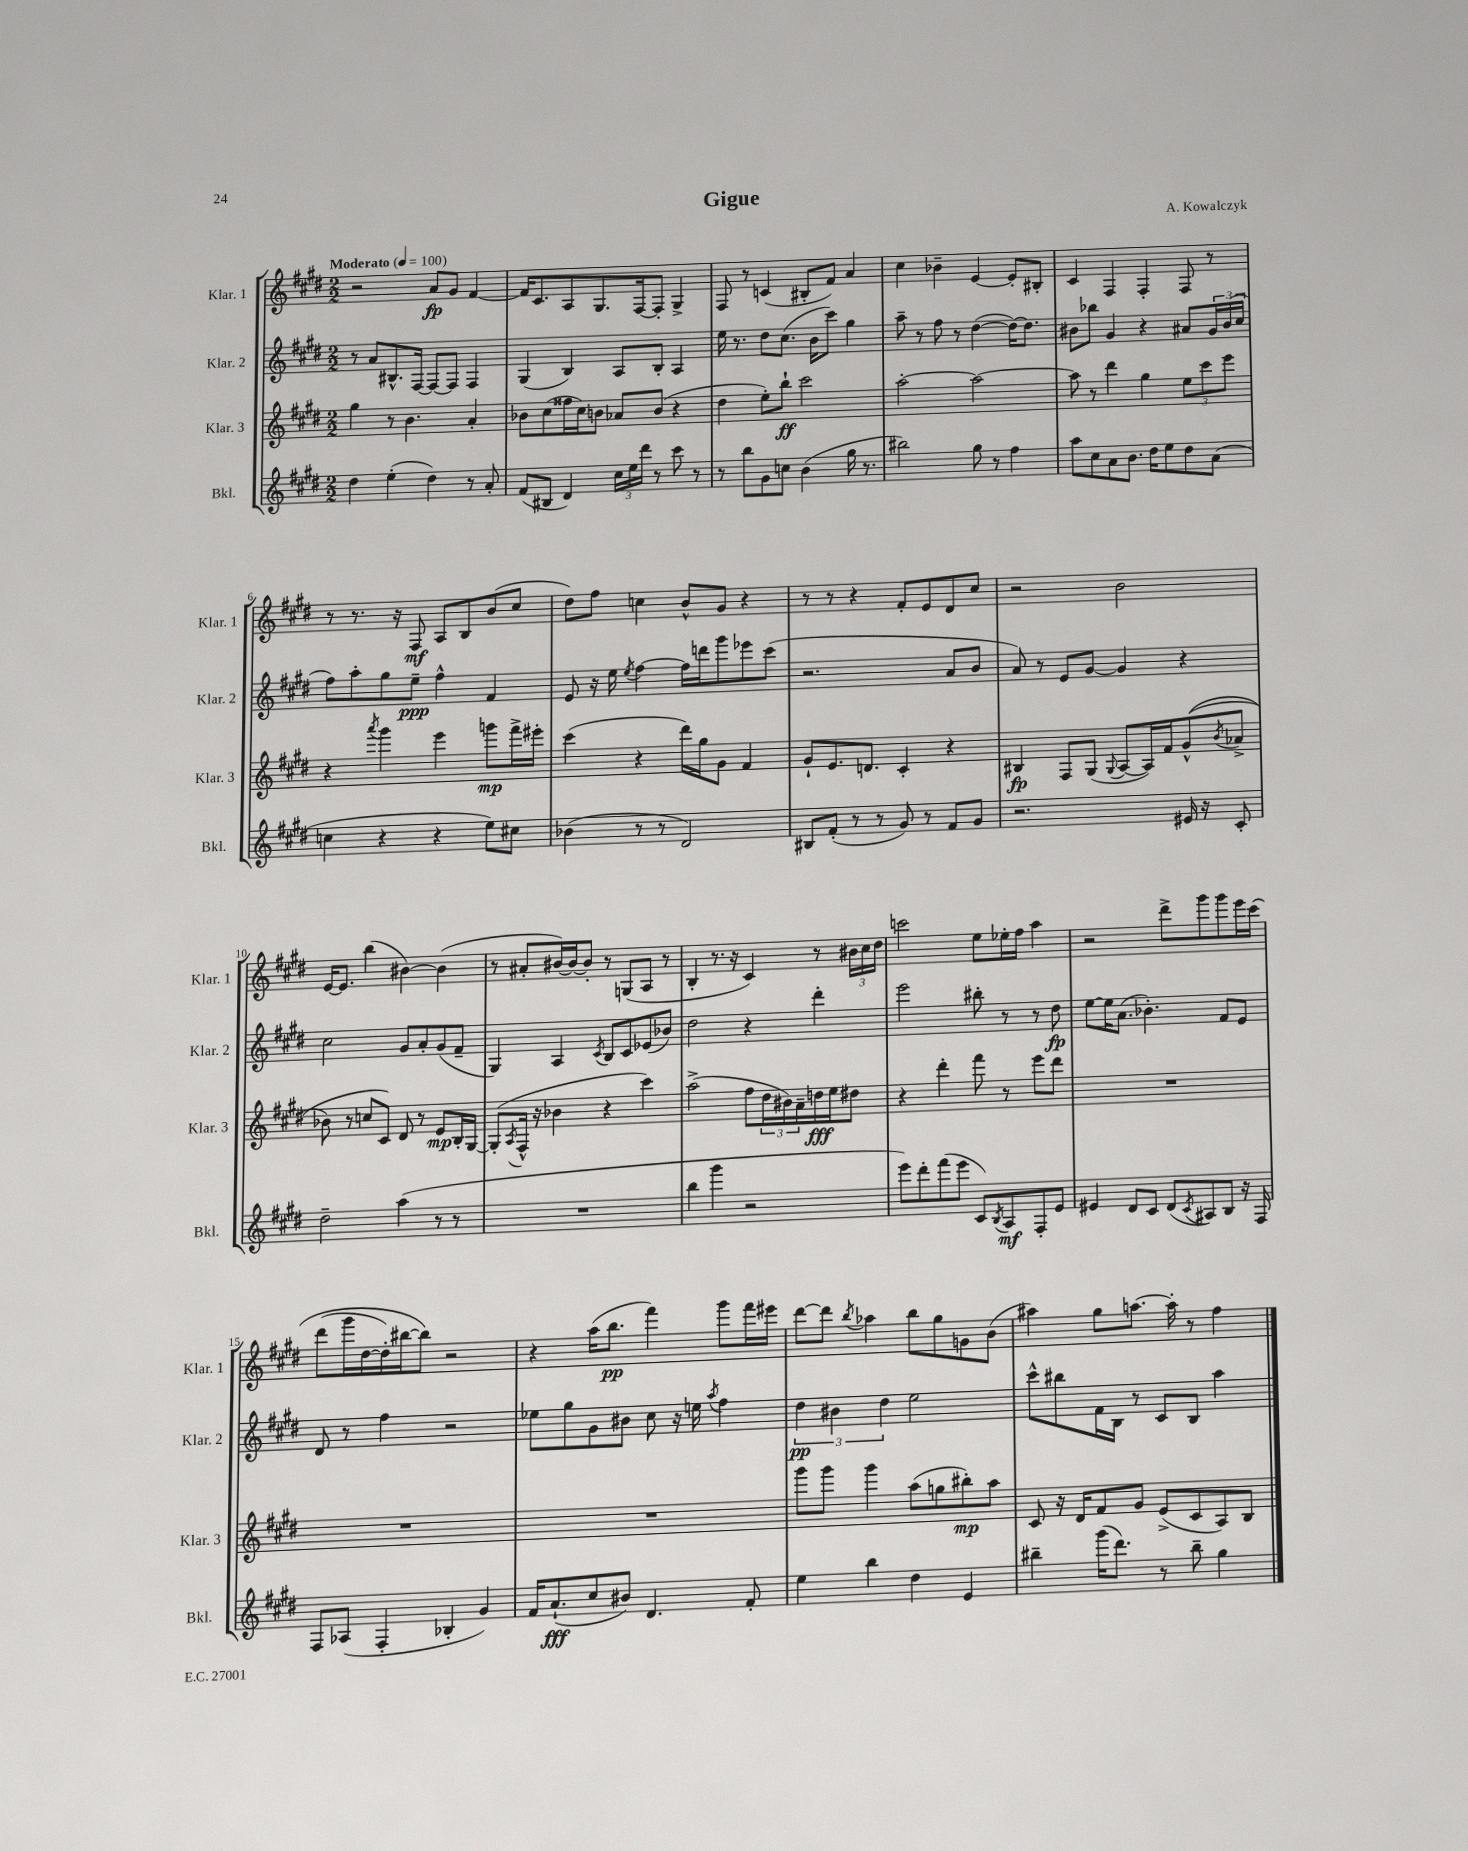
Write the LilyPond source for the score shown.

\header { title = "Gigue" composer = "A. Kowalczyk" }
<<
\new StaffGroup <<
\new Staff = "s0" \with { instrumentName = "Klar. 1" shortInstrumentName = "Klar. 1" } {
    \clef treble \key e \major \numericTimeSignature \time 2/2 \tempo "Moderato" 4 = 100
    r2 a'8\fp gis'8 fis'4~ |
    fis'16 cis'8. a8 gis8. fis16~ fis8-. gis4-> |
    fis8 r8 c'4( bis8-. fis'8) a'4 |
    cis''4 bes'4-- e'4~ e'8-. bis8-. |
    cis'4 fis4 fis4-. fis8 r8 |
    r8 r8. r16 fis8\mf a8 b8 b'8( cis''8 |
    dis''8) fis''8 c''4 b'8-^ gis'8 r4 |
    r8 r8 r4 fis'8-. e'8 dis'8 cis''8 |
    r2 b'2 |
    e'16~ e'8. b''4( bis'4~) bis'4( |
    r8 ais'8-. bis'16~) bis'16~ bis'8-. r8 g8( a8 r8 |
    b4-. r8. r16 cis'4) r8 \tuplet 3/2 { bis'16 cis''16 dis''16 } |
    c'''2 e''8 ees''16-. fis''16 a''4 |
    r2 dis'''8-> gis'''8 gis'''8 e'''16 cis'''16\( |
    dis'''8( gis'''16 dis''16~ dis''16-.) bis''16~ bis''8\) r2 |
    r4 a''16( b''8.\pp fis'''4) gis'''8 fis'''16 eis'''16 |
    dis'''8~ dis'''8 \acciaccatura { b''8 } aes''4 b''8 gis''8 g'8 b'8( |
    ais''4) gis''8 a''8.~ a''16-. r8 fis''4 \bar "|." |
}
\new Staff = "s1" \with { instrumentName = "Klar. 2" shortInstrumentName = "Klar. 2" } {
    \clef treble \key e \major \numericTimeSignature \time 2/2
    r8 a'8 bis8.-^ fis16~ fis8~ fis8 fis4 |
    gis4( b4) a8 b8-. a4 |
    e''16 r8. dis''8 cis''8.( b'16 cis'''8) gis''4 |
    a''8-- r8 fis''8 r8 dis''4~( dis''16~) dis''8. |
    bis'8 bes''8 gis'4 r4 ais'8 \tuplet 3/2 { gis'16 bis'16( cis''16 } |
    fis''8) a''8-. gis''8 e''8--\ppp fis''4-^ fis'4 |
    e'8 r16 e''16 \acciaccatura { e''8 } fis''4~ fis''16 d'''16 gis'''8 ees'''8 cis'''8( |
    r2. a'8 b'8 |
    a'8) r8 e'8 gis'8~ gis'4 r4 |
    cis''2 gis'8 a'8-. gis'8( fis'8-- |
    gis4) a4 \acciaccatura { cis'8 } b8 cis'8 ees'8( bes'8) |
    dis''2 r4 dis'''4-. |
    e'''2 bis''8-. r8 r8 dis''8\fp |
    e''8~ e''16 a'8.( bes'4.-.) fis'8 e'8 |
    dis'8 r8 fis''4 r2 |
    ees''8 gis''8 gis'8 bis'8 cis''8 r16 e''16 \acciaccatura { a''8 } fis''4 |
    \tuplet 3/2 { dis''4\pp bis'4 dis''4 } e''2 |
    cis'''8-^ bis''8 fis'16 b16 r8 cis'8 b8 a''4 \bar "|." |
}
\new Staff = "s2" \with { instrumentName = "Klar. 3" shortInstrumentName = "Klar. 3" } {
    \clef treble \key e \major \numericTimeSignature \time 2/2
    gis''4 r8 b'4. a'4-. |
    bes'8 cis''8( fisis''16 cis''16) b'8 aes'8 b'8( r4 |
    dis''4 e''8-.) b''8-!\ff cis'''2 |
    a''2~-. a''2~ |
    a''8 r8 dis'''4 gis''4 \tuplet 3/2 { e''8 cis'''8 e'''8 } |
    r4 \acciaccatura { a'''8 } gis'''4 e'''4 g'''8\mp fis'''16-> eis'''16-. |
    cis'''4( r4 dis'''16) gis''16 gis'8 fis'4 |
    gis'8-! e'8. d'8. cis'4-. r4 |
    bis4\fp fis8 gis8( \appoggiatura { gis8 } a8~ a16) fis'16 gis'8-^(\( \acciaccatura { b'8 } aes'8-> |
    bes'8) r8 c''8 cis'8\) dis'8 r8 e'8\mp b16-. gis16~ |
    gis8-.( \acciaccatura { a8 } fis16-^ r16 bes'4 r4 cis'''4) |
    a''2->( fis''8 \tuplet 3/2 { dis''16 bis'16) a'16-- } d''16\fff e''16 dis''8 |
    r4 dis'''4-. fis'''8 r8 e'''8 dis'''8 |
    R1 |
    R1 |
    R1 |
    gis'''8 gis'''8 gis'''4 a''8( g''8 bis''8-.\mp) a''8 |
    cis'8 r16 dis'16 fis'8 gis'8 e'8->( cis'8 a8) b8 \bar "|." |
}
\new Staff = "s3" \with { instrumentName = "Bkl." shortInstrumentName = "Bkl." } {
    \clef treble \key e \major \numericTimeSignature \time 2/2
    dis''4 e''4-.( dis''4) r8 a'8-. |
    fis'8( bis8 dis'4) \tuplet 3/2 { cis''16 e''16 dis'''16 } r8 cis'''8 r8 |
    r8 b''8 gis'8 c''8 b'4( gis''16 r8. |
    bis''2) gis''8 r8 fis''4 |
    a''8 cis''8 a'8 b'8. dis''16 e''8 dis''8 a'8( |
    c''4 r4 r4 e''8) cis''8 |
    bes'4( r8 r8 dis'2) |
    bis8 fis'8-.( r8 r8 gis'8) r8 fis'8 gis'8 |
    r2. eis'16 r16 cis'8-. |
    dis''2-- a''4( r8 r8 |
    R1 |
    b''4 gis'''4 r2 |
    e'''8) dis'''8-. fis'''8( e'''8 cis'8) \acciaccatura { b8 } a8\mf fis8-. e'8 |
    eis'4 dis'8 cis'8 dis'8( \acciaccatura { cis'8 } ais8) b8 r16 fis16 |
    fis8 aes8( fis4-. bes4-. gis'4) |
    fis'16 a'8.-!\fff( cis''8 bis'8) dis'4. fis'8-. |
    e''4 b''4 dis''4 e'4 |
    bis''4-- gis'''16( dis'''8.) r8 bis''8-- gis''4 \bar "|." |
}
>>
>>
